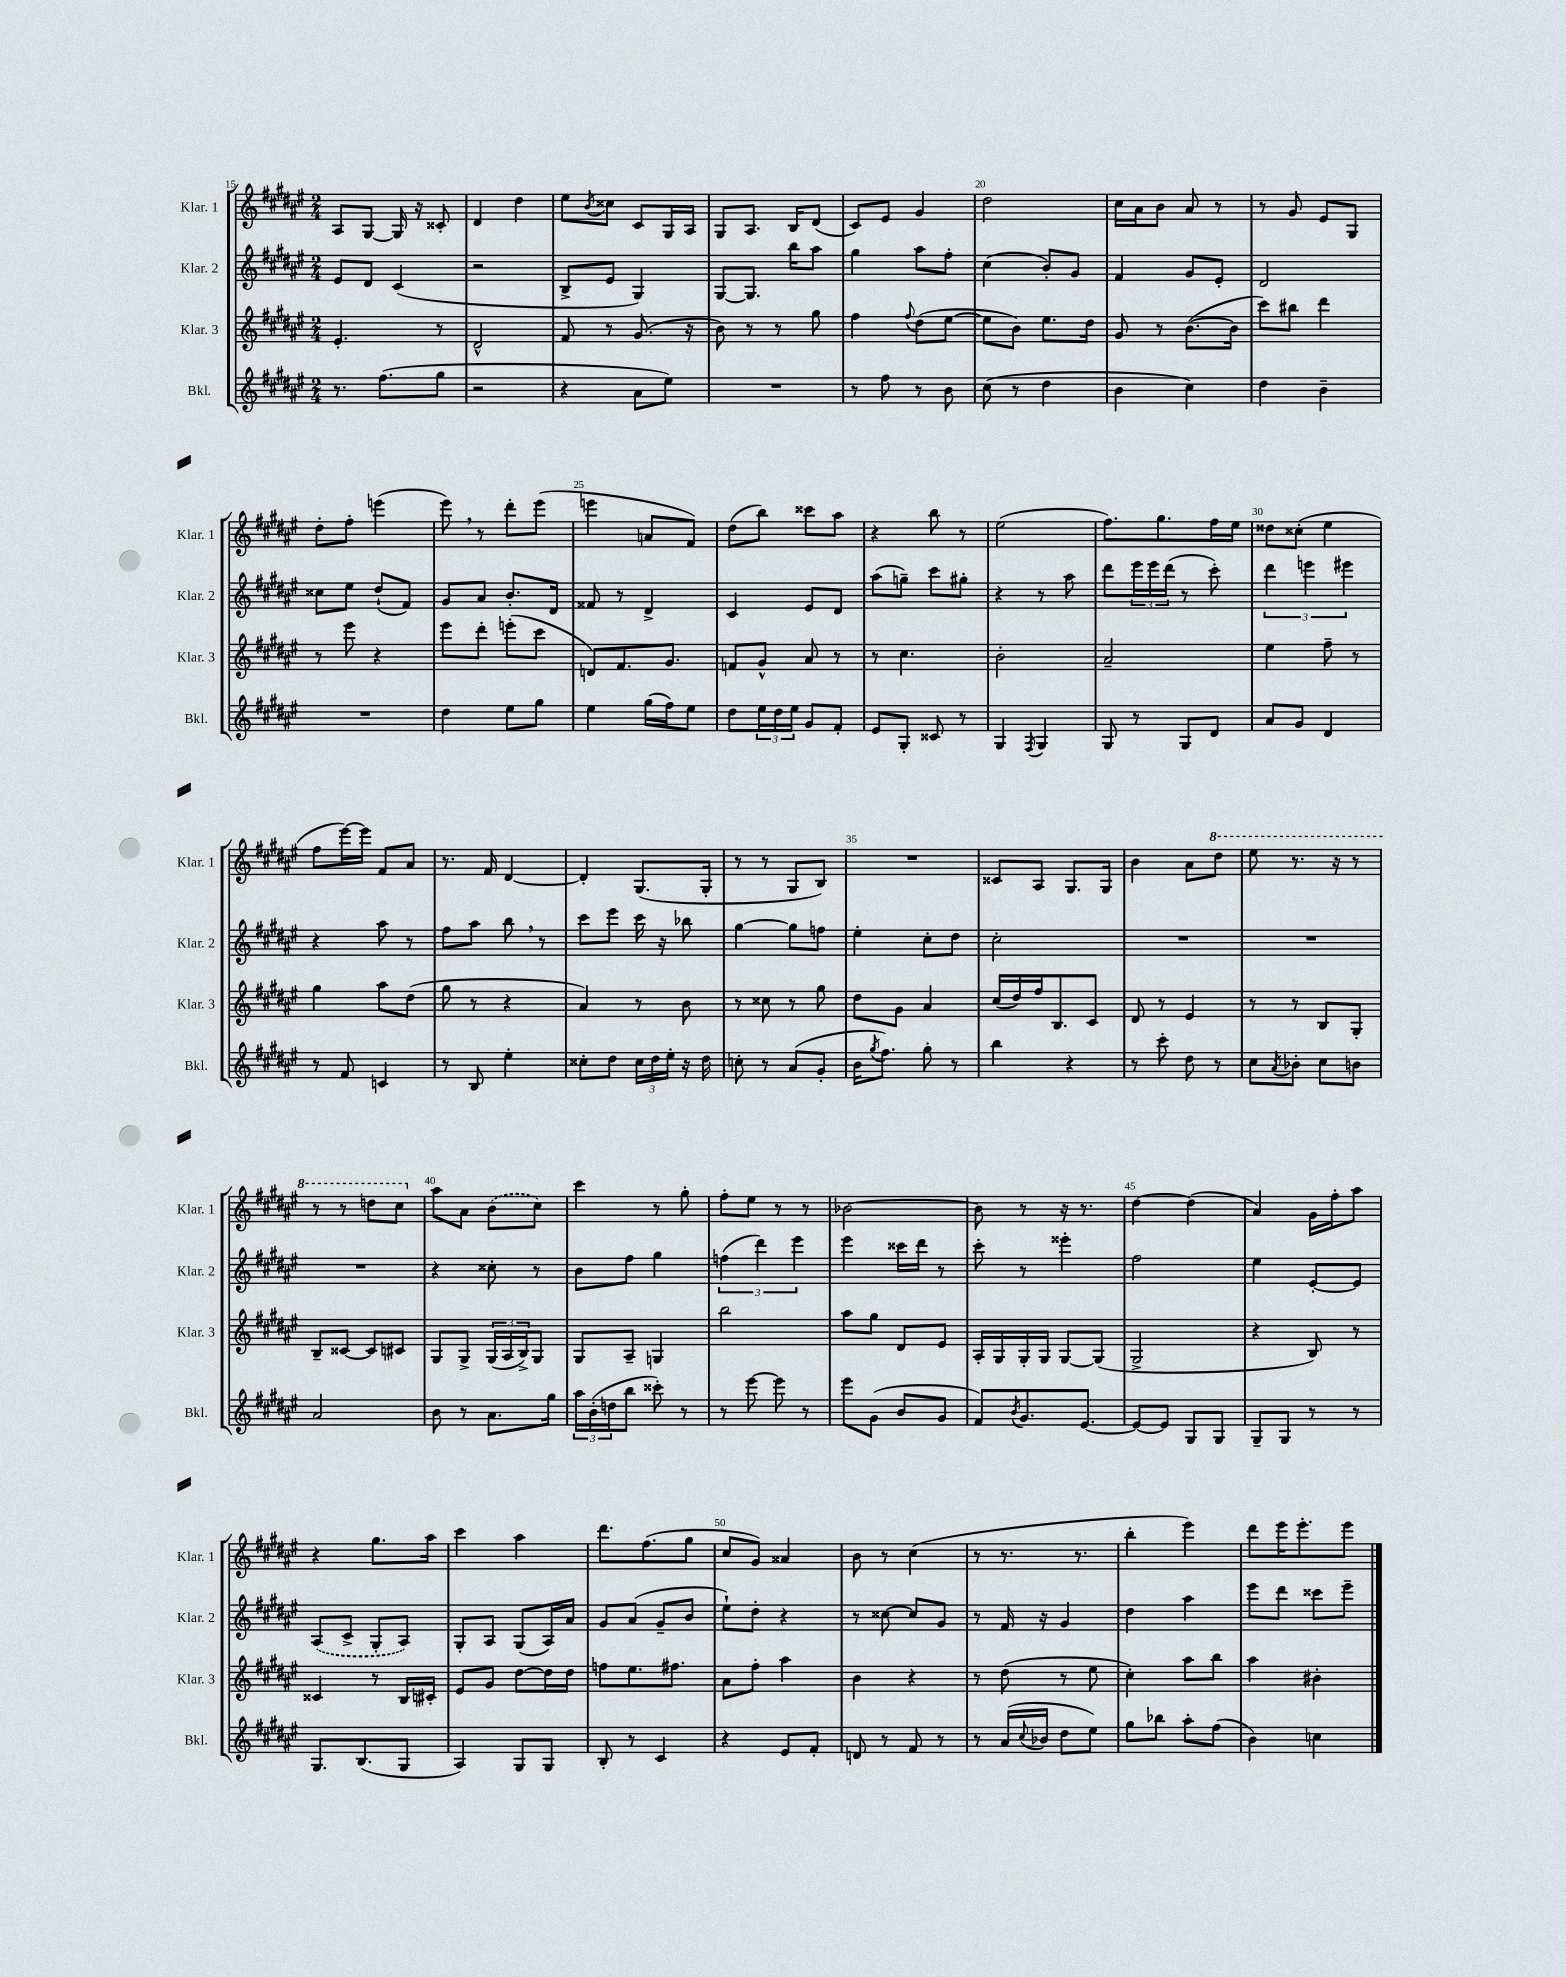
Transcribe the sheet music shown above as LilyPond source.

<<
\new StaffGroup <<
\new Staff = "s0" \with { instrumentName = "Klar. 1" shortInstrumentName = "Klar. 1" } {
    \clef treble \key fis \major \numericTimeSignature \time 2/4
    ais8 gis8~ gis16 r16 cisis'8-. |
    dis'4 dis''4 |
    eis''8 \acciaccatura { b'8 } cisis''8 cis'8 gis16 ais16 |
    gis8 ais8. b16 dis'8( |
    cis'8) eis'8 gis'4 |
    dis''2 |
    cis''16 ais'16 b'8 ais'8 r8 |
    r8 gis'8 eis'8 gis8 |
    dis''8-. fis''8-. e'''4( |
    eis'''8) \breathe r8 dis'''8-. eis'''8( |
    e'''4 a'8 fis'8) |
    dis''8( b''8) cisis'''8 ais''8 |
    r4 b''8 r8 |
    eis''2( |
    fis''8.) gis''8. fis''16 eis''16 |
    disis''8 cisis''8-.( eis''4 |
    fis''8 eis'''16~) eis'''16 fis'8 ais'8 |
    r8. fis'16 dis'4~ |
    dis'4-. gis8.( gis16-. |
    r8 r8 gis8 b8) |
    R2 |
    cisis'8 ais8 gis8. gis16 |
    b'4 ais'8 \ottava #1 dis'''8 |
    eis'''8 r8. r16 r8 |
    r8 r8 d'''8 cis'''8 \ottava #0 |
    ais''8 ais'8 \once \slurDashed b'8( cis''8) |
    cis'''4 r8 gis''8-. |
    fis''8-. eis''8 r8 r8 |
    bes'2~ |
    bes'8 r8 r16 r8. |
    dis''4~ dis''4( |
    ais'4) gis'16 fis''16-. ais''8 |
    r4 gis''8. ais''16 |
    cis'''4 ais''4 |
    dis'''8. fis''8.( gis''8 |
    cis''8 gis'8) aisis'4 |
    b'8 r8 cis''4( |
    r8 r8. r8. |
    b''4-. eis'''4) |
    dis'''8 eis'''16 eis'''8.-. eis'''8 \bar "|." |
}
\new Staff = "s1" \with { instrumentName = "Klar. 2" shortInstrumentName = "Klar. 2" } {
    \clef treble \key fis \major \numericTimeSignature \time 2/4
    eis'8 dis'8 cis'4( |
    r2 |
    b8-> eis'8 gis4) |
    gis8~ gis8. b''16 ais''8 |
    gis''4 ais''8 fis''8-. |
    cis''4( b'8-.) gis'8 |
    fis'4 gis'8 eis'8-. |
    dis'2 |
    cisis''8 eis''8 dis''8-!( fis'8) |
    gis'8 ais'8 b'8.-. dis'16 |
    fisis'8 r8 dis'4-> |
    cis'4 eis'8 dis'8 |
    ais''8( g''8--) cis'''8 gis''8-. |
    r4 r8 ais''8 |
    dis'''8 \tuplet 3/2 { eis'''16 eis'''16 dis'''16( } r8 cis'''8-.) |
    \tuplet 3/2 { dis'''4 e'''4 eis'''4 } |
    r4 ais''8 r8 |
    fis''8 ais''8 b''8 \breathe r8 |
    cis'''8 eis'''8 cis'''16 r16 bes''8 |
    gis''4~ gis''8 f''8 |
    eis''4-. cis''8-. dis''8 |
    cis''2-. |
    R2 |
    R2 |
    R2 |
    r4 cisis''8-. r8 |
    b'8 fis''8 gis''4 |
    \tuplet 3/2 { f''4( dis'''4) eis'''4 } |
    eis'''4 cisis'''16 dis'''16 r8 |
    cis'''8-. r8 eisis'''4-. |
    fis''2 |
    eis''4 eis'8~-. eis'8 |
    \once \slurDashed ais8( cis'8-> gis8-. ais8) |
    gis8-. ais8 gis8( ais16) ais'16 |
    gis'8 ais'8( gis'8-- b'8 |
    eis''8-!) dis''8-. r4 |
    r8 cisis''8~ cisis''8 gis'8 |
    r8 fis'16 r16 gis'4 |
    dis''4 ais''4 |
    eis'''8 dis'''8 cisis'''8 eis'''8-- \bar "|." |
}
\new Staff = "s2" \with { instrumentName = "Klar. 3" shortInstrumentName = "Klar. 3" } {
    \clef treble \key fis \major \numericTimeSignature \time 2/4
    eis'4.-. r8 |
    dis'2-^ |
    fis'8 r8 gis'8.( r16 |
    b'8) r8 r8 gis''8 |
    fis''4 \appoggiatura { fis''8 } dis''8( eis''8~ |
    eis''8 b'8) eis''8. dis''16 |
    gis'8 r8 b'8.~( b'16 |
    cis'''8) bis''8 dis'''4 |
    r8 eis'''8 r4 |
    eis'''8 dis'''8-. e'''8-.( cis'''8 |
    d'8) fis'8. gis'8. |
    f'8 gis'8-^ ais'8 r8 |
    r8 cis''4. |
    b'2-. |
    ais'2-- |
    eis''4 fis''8-- r8 |
    gis''4 ais''8 dis''8( |
    gis''8 r8 r4 |
    ais'4) r8 b'8 |
    r8 cisis''8 r8 gis''8 |
    dis''8 gis'8 ais'4 |
    cis''16( dis''16) fis''16 b8. cis'8 |
    dis'8 r8 eis'4 |
    r8 r8 b8 gis8-. |
    b8-- cisis'8~ cisis'8 cis'8 |
    gis8 gis8-> \tuplet 3/2 { gis16( ais16 b16->) } gis8 |
    gis8 ais8-- g4 |
    b''2 |
    ais''8 gis''8 dis'8 eis'8 |
    ais16-. gis16 gis16-. gis16 gis8~ gis8( |
    gis2-> |
    r4 b8) r8 |
    cisis'4 r8 b16 cis'16-. |
    eis'8 gis'8 dis''8~ dis''16 dis''16 |
    f''8 eis''8. fis''8. |
    ais'8 fis''8-. ais''4 |
    b'4 r4 |
    r8 dis''8( r8 eis''8 |
    cis''4-.) ais''8 b''8 |
    ais''4 bis'4-. \bar "|." |
}
\new Staff = "s3" \with { instrumentName = "Bkl." shortInstrumentName = "Bkl." } {
    \clef treble \key fis \major \numericTimeSignature \time 2/4
    r8. fis''8.( gis''8 |
    r2 |
    r4 ais'8 eis''8) |
    R2 |
    r8 fis''8 r8 b'8 |
    cis''8( r8 dis''4 |
    b'4 cis''4) |
    dis''4 b'4-- |
    R2 |
    dis''4 eis''8 gis''8 |
    eis''4 gis''16( fis''16) eis''8 |
    dis''8 \tuplet 3/2 { eis''16 dis''16 eis''16 } gis'8 fis'8-. |
    eis'8 gis8-. cisis'8 r8 |
    gis4 \acciaccatura { fis8 } gis4 |
    gis8 r8 gis8 dis'8 |
    ais'8 gis'8 dis'4 |
    r8 fis'8 c'4 |
    r8 b8 eis''4-. |
    cisis''8-. dis''8 \tuplet 3/2 { cisis''16 dis''16 eis''16-. } r16 dis''16 |
    c''8-. r8 ais'8( gis'8-. |
    b'16 \acciaccatura { gis''8 } fis''8.) gis''8-. r8 |
    b''4 r4 |
    r8 cis'''8-. dis''8 r8 |
    cis''8 \acciaccatura { ais'8 } bes'8-. cis''8 b'8 |
    ais'2 |
    b'8 r8 ais'8. gis''16 |
    \tuplet 3/2 { ais''16 b'16-.( d''16 } b''8 cisis'''8-.) r8 |
    r8 eis'''8~ eis'''8 r8 |
    eis'''8 gis'8( b'8 gis'8 |
    fis'8) \acciaccatura { b'8 } gis'8. eis'8.~ |
    eis'8~ eis'8 gis8 gis8 |
    gis8-- gis8 r8 r8 |
    gis8. b8.( gis8 |
    ais4) gis8 gis8 |
    b8-. r8 cis'4 |
    r4 eis'8 fis'8-. |
    d'8 r8 fis'8 r8 |
    r8 ais'16( \appoggiatura { cis''8 } bes'16 dis''8 eis''8) |
    gis''8 bes''8 ais''8-. fis''8( |
    b'4) c''4 \bar "|." |
}
>>
>>
\layout { \context { \Score currentBarNumber = #15 \override BarNumber.break-visibility = ##(#f #t #t) barNumberVisibility = #(every-nth-bar-number-visible 5) } }
